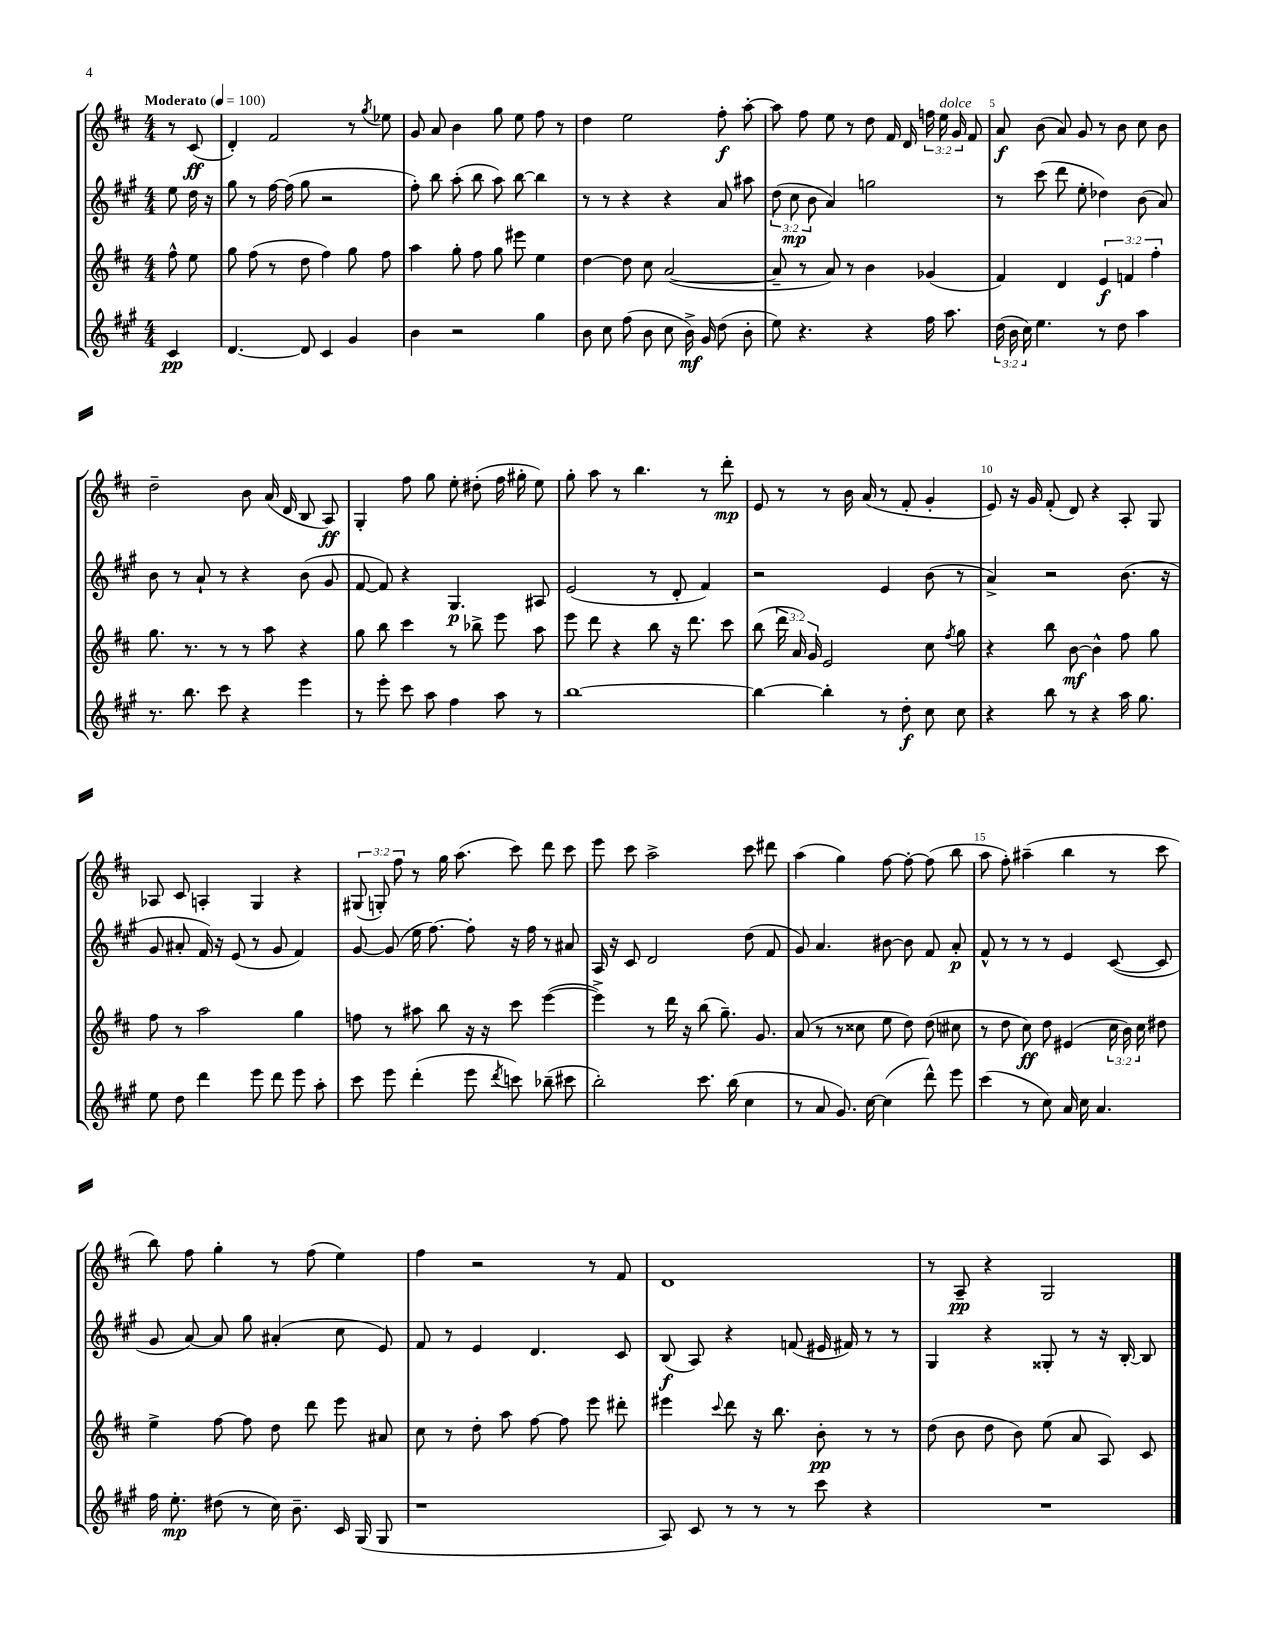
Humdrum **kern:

**kern	**dynam	**kern	**dynam	**kern	**dynam	**kern	**dynam
*part4	*part4	*part3	*part3	*part2	*part2	*part1	*part1
*staff4	*staff4	*staff3	*staff3	*staff2	*staff2	*staff1	*staff1
*clefG2	*	*clefG2	*	*clefG2	*	*clefG2	*
*k[f#c#g#]	*	*k[f#c#]	*	*k[f#c#g#]	*	*k[f#c#]	*
*M4/4	*	*M4/4	*	*M4/4	*	*M4/4	*
*MM100	*	*MM100	*	*MM100	*	*MM100	*
=	=	=	=	=	=	=	=
!	!	!	!	!	!	!LO:TX:a:B:t=Moderato	!
4c#/	pp	8ff#^^\	.	8ee\	.	8r	.
.	.	8ee\	.	16dd\	.	(8c#/	ff
.	.	.	.	16r	.	.	.
=1	=1	=1	=1	=1	=1	=1	=1
[4.d/	.	8gg\	.	8gg#\	.	4d'/)	.
.	.	(8ff#\	.	8r	.	.	.
.	.	8r	.	[16ff#\	.	2f#/	.
.	.	.	.	(16ff#\]	.	.	.
8d/]	.	8dd\	.	8gg#\	.	.	.
4c#/	.	4ff#\)	.	2r	.	.	.
4g#/	.	8gg\	.	.	.	8r	.
.	.	.	.	.	.	8qgg/	.
.	.	8ff#\	.	.	.	8ee-X\	.
=2	=2	=2	=2	=2	=2	=2	=2
4b\	.	4aa\	.	8ff#'\)	.	8g/	.
.	.	.	.	8bb\	.	8a/	.
2r	.	8gg'\	.	(8aa'\	.	4b\	.
.	.	8ff#\	.	8bb\	.	.	.
.	.	8gg\	.	8aa\)	.	8gg\	.
.	.	8eee#X\	.	[8bb\	.	8ee\	.
4gg#\	.	4ee\	.	4bb\]	.	8ff#\	.
.	.	.	.	.	.	8r	.
=3	=3	=3	=3	=3	=3	=3	=3
8b\	.	[4dd\	.	8r	.	4dd\	.
8cc#\	.	.	.	8r	.	.	.
(8ff#\	.	8dd\]	.	4r	.	2ee\	.
8b\	.	8cc#\	.	.	.	.	.
8cc#\	.	([2a/	.	4r	.	.	.
16b^\)	mf	.	.	.	.	.	.
16g#/	.	.	.	.	.	.	.
(8dd\	.	.	.	8a/	.	8ff#'\	f
8b'\	.	.	.	8aa#X\	.	[8aa'\	.
=4	=4	=4	=4	=4	=4	=4	=4
8ee\)	.	8a~/]	.	(12dd\	.	8aa\]	.
.	.	.	.	12cc#\	mp	.	.
4.r	.	8r	.	.	.	8ff#\	.
.	.	.	.	12b\	.	.	.
.	.	8a/)	.	4a/)	.	8ee\	.
.	.	8r	.	.	.	8r	.
4r	.	4b\	.	2ggn\	.	8dd\	.
.	.	.	.	.	.	16f#/	.
.	.	.	.	.	.	16d/	.
16ff#\	.	(4g-X/	.	.	.	24ffn\	.
!	!	!	!	!	!	!LO:TX:a:i:t=dolce	!
.	.	.	.	.	.	24ee\	.
8.aa\	.	.	.	.	.	.	.
.	.	.	.	.	.	24g/	.
.	.	.	.	.	.	8f#/	.
=5	=5	=5	=5	=5	=5	=5	=5
(24dd\	.	4f#/)	.	8r	.	8a/	f
24b\	.	.	.	.	.	.	.
24cc#\)	.	.	.	.	.	.	.
4.ee\	.	.	.	(8ccc#\	.	(8b\	.
.	.	4d/	.	8ddd\	.	8a/)	.
.	.	.	.	8ee'\	.	8g/	.
8r	.	6e/	f	4dd-X\)	.	8r	.
8dd\	.	.	.	.	.	8b\	.
.	.	6fn/	.	.	.	.	.
4aa\	.	.	.	(8b\	.	8cc#\	.
.	.	6ff#'\	.	.	.	.	.
.	.	.	.	8a/)	.	8b\	.
!!LO:LB:g=z
=6	=6	=6	=6	=6	=6	=6	=6
8.r	.	8.gg\	.	8b\	.	2dd~\	.
.	.	.	.	8r	.	.	.
8.bb\	.	8.r	.	.	.	.	.
.	.	.	.	8a`/	.	.	.
8ccc#\	.	8r	.	8r	.	.	.
4r	.	8r	.	4r	.	8b\	.
.	.	8aa\	.	.	.	(16a/	.
.	.	.	.	.	.	16d/	.
4eee\	.	4r	.	(8b\	.	8B/	.
.	.	.	.	8g#/	.	8A/)	ff
=7	=7	=7	=7	=7	=7	=7	=7
8r	.	8gg\	.	[8f#/	.	4G'/	.
8eee'\	.	8bb\	.	8f#/])	.	.	.
8ccc#\	.	4ccc#\	.	4r	.	8ff#\	.
8aa\	.	.	.	.	.	8gg\	.
4ff#\	.	8r	.	4.G#/	p	8ee'\	.
.	.	8bb-X^\	.	.	.	(8dd#X'\	.
8aa\	.	8eee\	.	.	.	16ff#\	.
.	.	.	.	.	.	16gg#X'\	.
8r	.	8aa\	.	8A#X/	.	8ee\)	.
=8	=8	=8	=8	=8	=8	=8	=8
[1bb	.	8eee\	.	(2e/	.	8gg'\	.
.	.	8ddd\	.	.	.	8aa\	.
.	.	4r	.	.	.	8r	.
.	.	.	.	.	.	4.bb\	.
.	.	8bb\	.	8r	.	.	.
.	.	16r	.	8d'/	.	.	.
.	.	8.ddd\	.	.	.	.	.
.	.	.	.	4f#/)	.	8r	.
.	.	8ccc#\	.	.	.	8ddd'\	mp
=9	=9	=9	=9	=9	=9	=9	=9
4bb\_	.	(8bb\	.	2r	.	8e/	.
.	.	24ddd\	.	.	.	8r	.
.	.	24a/)	.	.	.	.	.
.	.	24g/	.	.	.	.	.
4bb'\]	.	2e/	.	.	.	8r	.
.	.	.	.	.	.	16b\	.
.	.	.	.	.	.	(16a/	.
8r	.	.	.	4e/	.	8r	.
8dd'\	f	.	.	.	.	8f#'/	.
8cc#\	.	8cc#\	.	(8b\	.	4g'/	.
.	.	8qff#/	.	.	.	.	.
8cc#\	.	8gg\	.	8r	.	.	.
=10	=10	=10	=10	=10	=10	=10	=10
4r	.	4r	.	4a^/)	.	8e/)	.
.	.	.	.	.	.	16r	.
.	.	.	.	.	.	16g/	.
8bb\	.	8bb\	.	2r	.	(8f#'/	.
8r	.	[8b\	mf	.	.	8d/)	.
4r	.	4b^^\]	.	.	.	4r	.
16aa\	.	8ff#\	.	(8.b\	.	8A'/	.
8.gg#\	.	.	.	.	.	.	.
.	.	8gg\	.	.	.	8G/	.
.	.	.	.	16r	.	.	.
!!LO:LB:g=z
=11	=11	=11	=11	=11	=11	=11	=11
8ee\	.	8ff#\	.	8g#/	.	8A-X/	.
8dd\	.	8r	.	8a#X'/	.	8c#/	.
4ddd\	.	2aa\	.	16f#/)	.	4An'/	.
.	.	.	.	16r	.	.	.
.	.	.	.	(8e/	.	.	.
8eee\	.	.	.	8r	.	4G/	.
8ddd\	.	.	.	8g#/	.	.	.
8eee\	.	4gg\	.	4f#/)	.	4r	.
8aa'\	.	.	.	.	.	.	.
=12	=12	=12	=12	=12	=12	=12	=12
8ccc#\	.	8ffn\	.	[8g#/	.	(12G#X/	.
.	.	.	.	.	.	12Gn'/)	.
8eee\	.	8r	.	(8g#/]	.	.	.
.	.	.	.	.	.	12ff#\	.
(4ddd'\	.	8aa#X\	.	16ee\	.	8r	.
.	.	.	.	[8.ff#\)	.	.	.
.	.	8bb\	.	.	.	16gg\	.
.	.	.	.	.	.	(8.aa\	.
8eee\	.	16r	.	8ff#'\]	.	.	.
.	.	16r	.	.	.	.	.
8qddd/	.	.	.	.	.	.	.
8cccn\)	.	8ccc#\	.	16r	.	8ccc#\)	.
.	.	.	.	16ff#\	.	.	.
(8bb-X~\	.	([4eee\	.	8r	.	8ddd\	.
8ccc#X\	.	.	.	8a#X/	.	8ccc#\	.
=13	=13	=13	=13	=13	=13	=13	=13
2bb'\)	.	4eee^\])	.	16A/	.	8eee\	.
.	.	.	.	16r	.	.	.
.	.	.	.	8c#/	.	8ccc#\	.
.	.	8r	.	2d/	.	2aa^\	.
.	.	16ddd\	.	.	.	.	.
.	.	16r	.	.	.	.	.
8.ccc#\	.	(8bb\	.	.	.	.	.
.	.	8.gg~\)	.	.	.	.	.
(16bb\	.	.	.	.	.	.	.
4cc#\	.	.	.	(8dd\	.	8ccc#\	.
.	.	8.g/	.	.	.	.	.
.	.	.	.	8f#/	.	8ddd#X\	.
=14	=14	=14	=14	=14	=14	=14	=14
8r	.	(8a/	.	8g#/)	.	(4aa\	.
8a/	.	8r	.	4.a/	.	.	.
8.g#/)	.	8r	.	.	.	4gg\)	.
.	.	8cc##X\	.	.	.	.	.
[16cc#\	.	.	.	.	.	.	.
(4cc#\]	.	8ee\	.	[8b#X\	.	[8ff#\	.
.	.	8dd\)	.	8b#\]	.	8ff#'\_	.
8ddd^^\)	.	(8dd\	.	8f#/	.	(8ff#\]	.
8eee\	.	8cc#X\	.	8a'/	p	8bb\	.
=15	=15	=15	=15	=15	=15	=15	=15
(4ccc#\	.	8r	.	8f#^^/	.	8aa\	.
.	.	8dd\	.	8r	.	8ff#'\)	.
8r	.	8cc#\)	ff	8r	.	(4aa#X~\	.
8cc#\)	.	8dd\	.	8r	.	.	.
16a/	.	(4e#X/	.	4e/	.	4bb\	.
16cc#\	.	.	.	.	.	.	.
4.a/	.	.	.	.	.	.	.
.	.	24cc#\	.	([8c#/	.	8r	.
.	.	24b\)	.	.	.	.	.
.	.	24cc#\	.	.	.	.	.
.	.	8dd#X\	.	8c#/]	.	8ccc#\	.
!!LO:LB:g=z
=16	=16	=16	=16	=16	=16	=16	=16
16ff#\	.	4ee^\	.	8g#/	.	8bb\)	.
8.ee'\	mp	.	.	.	.	.	.
.	.	.	.	[8a/)	.	8ff#\	.
(8dd#X\	.	[8ff#\	.	8a/]	.	4gg'\	.
8r	.	8ff#\]	.	8gg#\	.	.	.
16cc#\)	.	8dd\	.	(4a#X'/	.	8r	.
8.b~\	.	.	.	.	.	.	.
.	.	8ddd\	.	.	.	(8ff#\	.
16c#/	.	8eee\	.	8cc#\	.	4ee\)	.
(16G#/	.	.	.	.	.	.	.
8G#/	.	8a#X/	.	8e/)	.	.	.
=17	=17	=17	=17	=17	=17	=17	=17
1r	.	8cc#\	.	8f#/	.	4ff#\	.
.	.	8r	.	8r	.	.	.
.	.	8dd'\	.	4e/	.	2r	.
.	.	8aa\	.	.	.	.	.
.	.	[8ff#\	.	4.d/	.	.	.
.	.	8ff#\]	.	.	.	.	.
.	.	8eee\	.	.	.	8r	.
.	.	8ddd#X'\	.	8c#/	.	8f#/	.
=18	=18	=18	=18	=18	=18	=18	=18
8A/)	.	4eee#X\	.	(8B/	f	1d	.
8c#/	.	.	.	8A/)	.	.	.
.	.	8qqccc#/	.	.	.	.	.
8r	.	8ddd\	.	4r	.	.	.
8r	.	16r	.	.	.	.	.
.	.	8.bb\	.	.	.	.	.
8r	.	.	.	(8fn/	.	.	.
8ccc#\	.	8b'\	pp	16e#X/	.	.	.
.	.	.	.	16f#X/)	.	.	.
4r	.	8r	.	8r	.	.	.
.	.	8r	.	8r	.	.	.
=19	=19	=19	=19	=19	=19	=19	=19
1r	.	(8dd\	.	4G#/	.	8r	.
.	.	8b\	.	.	.	8A~/	pp
.	.	8dd\	.	4r	.	4r	.
.	.	8b\)	.	.	.	.	.
.	.	(8ee\	.	8G##X'/	.	2G/	.
.	.	8a/	.	8r	.	.	.
.	.	8A/)	.	16r	.	.	.
.	.	.	.	[16B'/	.	.	.
.	.	8c#/	.	8B/]	.	.	.
==	==	==	==	==	==	==	==
*-	*-	*-	*-	*-	*-	*-	*-
